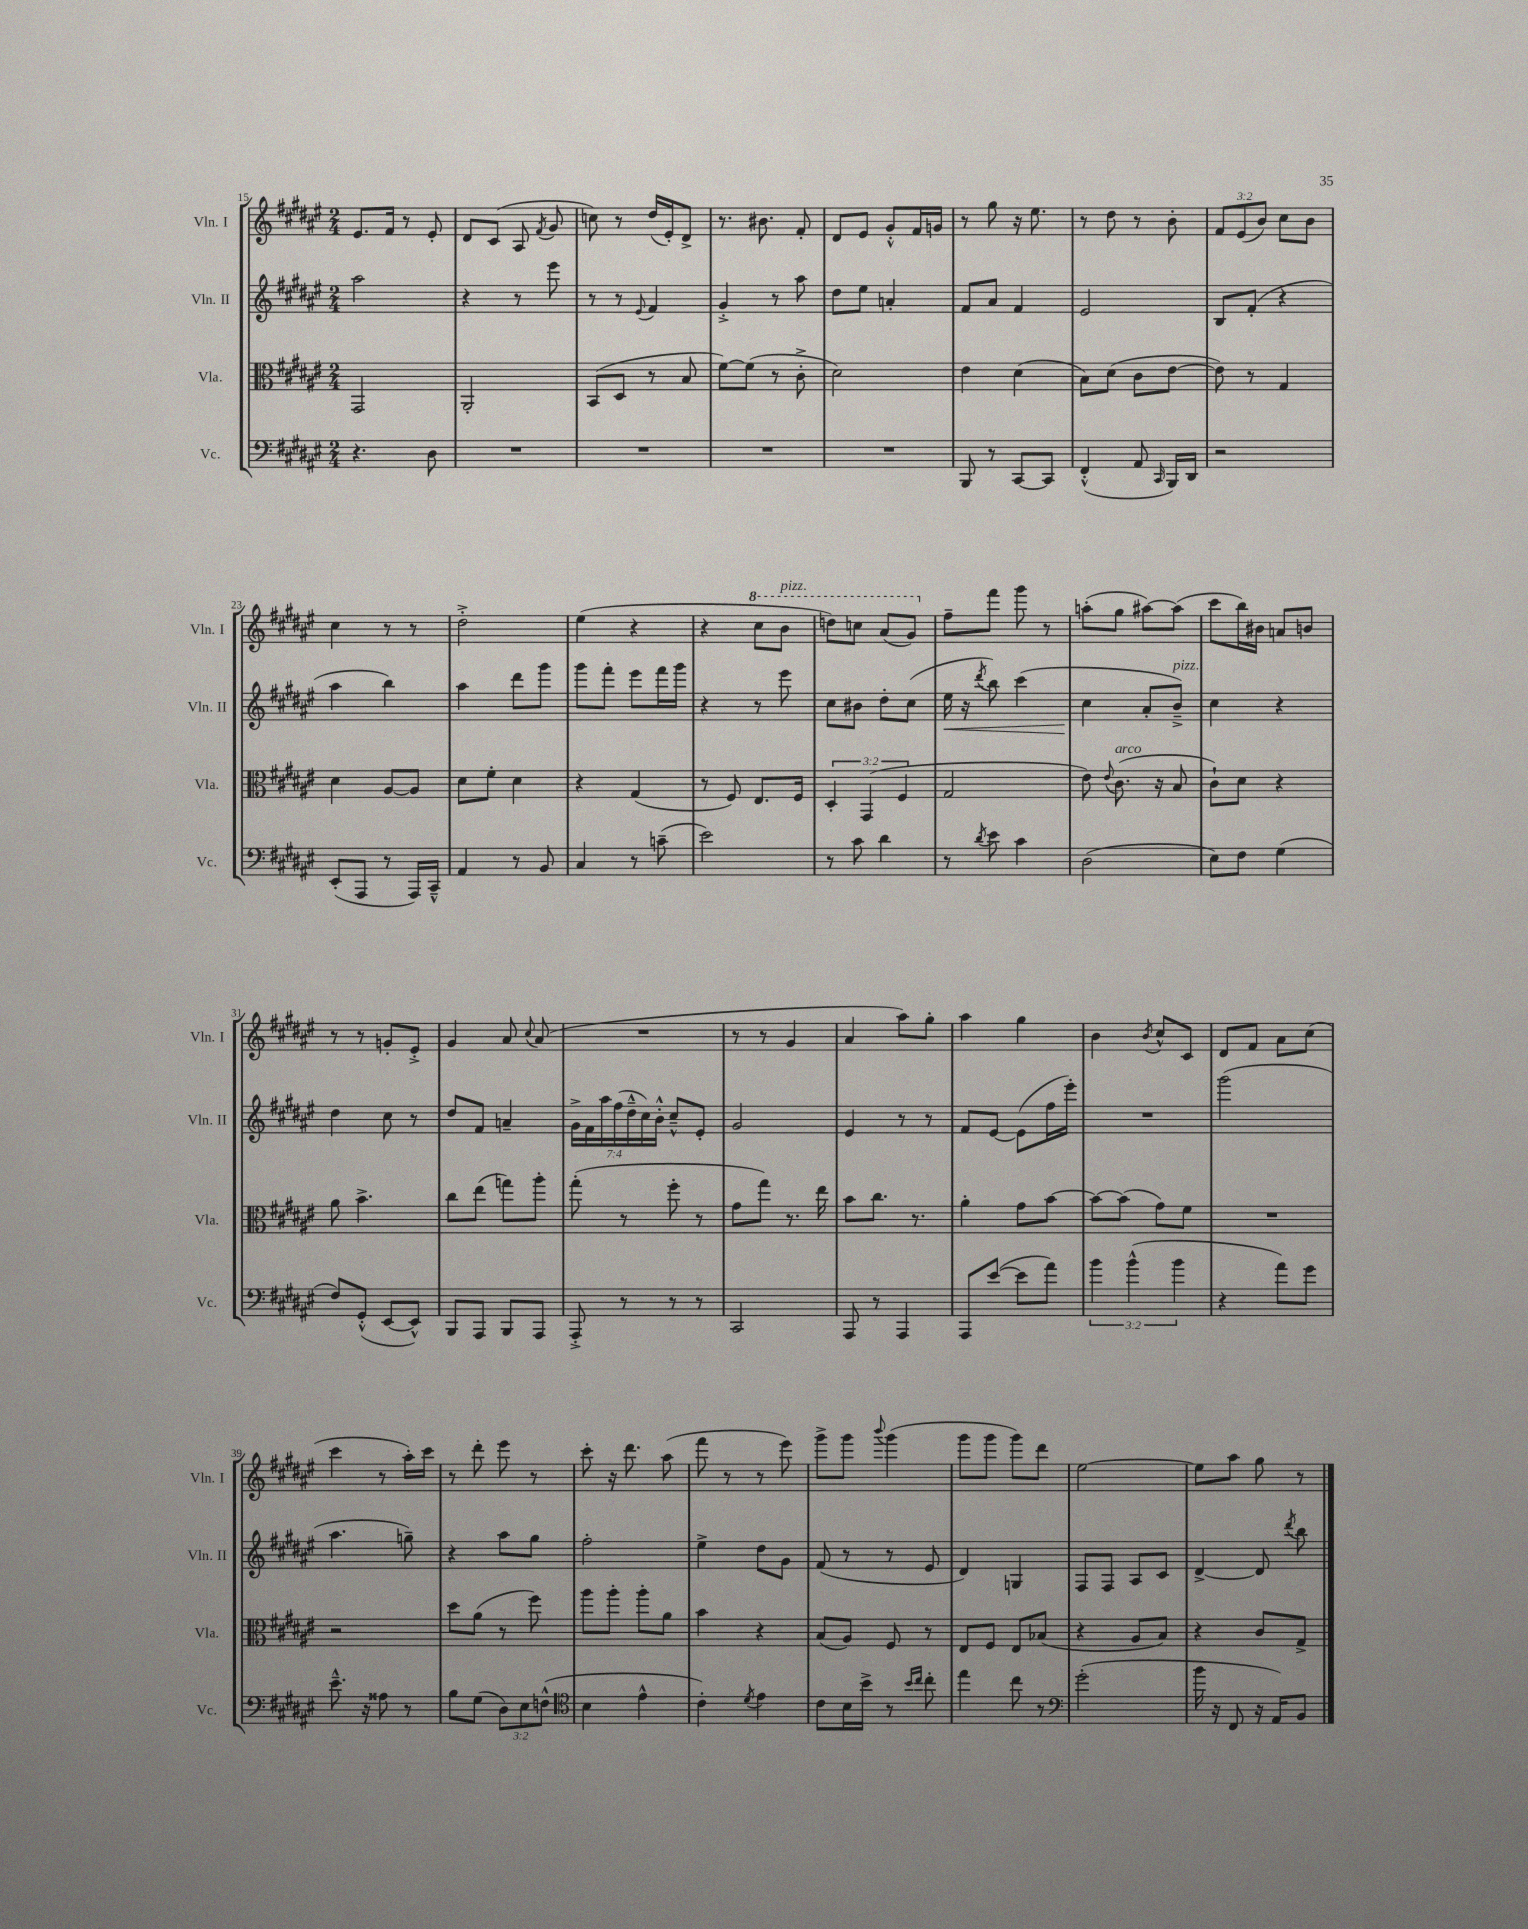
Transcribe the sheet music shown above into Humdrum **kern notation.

**kern	**kern	**kern	**kern
*staff4	*staff3	*staff2	*staff1
*clefF4	*clefC3	*clefG2	*clefG2
*k[f#c#g#d#a#e#]	*k[f#c#g#d#a#e#]	*k[f#c#g#d#a#e#]	*k[f#c#g#d#a#e#]
*M2/4	*M2/4	*M2/4	*M2/4
4.r	2GG#	2aa#	8.e#
.	.	.	16f#
.	.	.	8r
8D#	.	.	8e#'
=	=	=	=
2r	2AA#'	4r	8d#
.	.	.	(8c#
.	.	8r	8A#
.	.	.	8qf#
.	.	8eee#	8g#
=	=	=	=
2r	(8BB	8r	8cc)
.	8D#	8r	8r
.	.	8qqe#	.
.	8r	4f#	(16dd#
.	.	.	16e#')
.	8B	.	8d#^
=	=	=	=
2r	[8f#)	4g#'^	8.r
.	(8f#]	.	.
.	.	.	8.b#
.	8r	8r	.
.	8c#'^	8aa#	8f#'
=	=	=	=
2r	2d#)	8dd#	8d#
.	.	8ee#	8e#
.	.	4a'	8g#'^^
.	.	.	16f#
.	.	.	16g
=	=	=	=
8BBB	4e#	8f#	8r
8r	.	8a#	8gg#
[8CC#	(4d#	4f#	16r
.	.	.	8.ee#
8CC#]	.	.	.
=	=	=	=
(4FF#'^^	8B)	2e#	8r
.	(8d#	.	8dd#
8AA#	8c#	.	8r
16qqCC#	.	.	.
16BBB)	[8e#	.	8b'
16DD#	.	.	.
=	=	=	=
2r	8e#])	8B	12f#
.	.	.	(12e#
.	8r	(8f#'	.
.	.	.	12b)
.	4G#	4r	8cc#
.	.	.	8b
=	=	=	=
(8EE#'	4d#	4aa#	4cc#
8AAA#	.	.	.
8r	[8A#	4bb)	8r
16AAA#)	8A#]	.	8r
16CC#~^^	.	.	.
=	=	=	=
4AA#	8d#	4aa#	2dd#'^
.	8f#'	.	.
8r	4d#	8ddd#	.
8BB	.	8ggg#	.
=	=	=	=
4C#	4r	8ggg#	(4ee#
.	.	8fff#'	.
8r	(4G#	8eee#	4r
(8c~	.	16fff#	.
.	.	16ggg#	.
=	=	=	=
2e#)	8r	4r	4r
.	8F#)	.	.
.	8.E#	8r	8ccc#
.	.	8eee#	8bb
.	16F#	.	.
=	=	=	=
8r	6D#'	8cc#	8ddd)
8c#	.	8b#	8ccc
.	(6GG#	.	.
4d#	.	8dd#'	(8aa#
.	6F#	.	.
.	.	(8cc#	8gg#)
=	=	=	=
8r	2G#	16ee#	8ff#~
.	.	16r	.
8qd#	.	8qddd#	.
8e#	.	8bb)	8fff#
4c#	.	(4ccc#	8ggg#
.	.	.	8r
=	=	=	=
(2D#	8e#)	4cc#	(8aa'
.	8qqe#	.	.
.	(8.c#	.	8gg#
.	.	8a#'	[8aa#)
.	16r	.	.
.	8B	8b~^)	(8aa#]
=	=	=	=
8E#)	8c#`)	4cc#	8ccc#
8F#	8d#	.	16bb)
.	.	.	16b#
(4G#	4r	4r	8a
.	.	.	8b
=	=	=	=
8F#)	8a#	4dd#	8r
(8GG#'^^	4.b^	.	8r
[8EE#	.	8cc#	8g'
8EE#^^])	.	8r	8e#'^
=	=	=	=
8BBB	8cc#	8dd#	4g#
8AAA#	(8ee#	8f#	.
8BBB	8gg)	4a~	8a#
.	.	.	8qqcc#
8AAA#	8aa#'	.	(8a#
=	=	=	=
8AAA#'^	(8gg#'	28g#^	2r
.	.	28f#	.
.	.	28aa#	.
.	.	(28ff#	.
8r	8r	.	.
.	.	28dd#~^^	.
.	.	28cc#)	.
.	.	28b'^^	.
8r	8ff#'	8cc#~^^	.
8r	8r	8e#'	.
=	=	=	=
2CC#	8g#	2g#	8r
.	8gg#)	.	8r
.	8.r	.	4g#
.	16ee#	.	.
=	=	=	=
8AAA#	8b	4e#	4a#
8r	8.cc#	.	.
4AAA#	.	8r	8aa#)
.	8.r	.	.
.	.	8r	8gg#'
=	=	=	=
8AAA#	4a#'	8f#	4aa#
([8e#	.	[8e#	.
8e#]	8g#	(8e#]	4gg#
8a#)	[8b	16ff#	.
.	.	16eee#')	.
=	=	=	=
6b	8b_	2r	4b
.	(8b]	.	.
(6b^^	.	.	.
.	.	.	8qb
.	8g#)	.	8cc#^^
6b	.	.	.
.	8f#	.	8c#
=	=	=	=
4r	2r	(2ggg#	8d#
.	.	.	8f#
8a#)	.	.	8a#
8g#	.	.	(8cc#
=	=	=	=
8.e#~^^	2r	4.aa#	4ccc#
16r	.	.	.
8A##	.	.	8r
8r	.	8gg~)	16aa#')
.	.	.	16ccc#
=	=	=	=
8B	8dd#	4r	8r
(8G#	(8a#	.	8ddd#'
12D#)	8r	8aa#	8eee#
12E#	.	.	.
.	8ff#)	8gg#	8r
(12F^^	.	.	.
=	=	=	=
*clefC4	*	*	*
4B	8aa#	2ff#'	8ccc#'
.	8aa#'	.	16r
.	.	.	8.ddd#
4e#^^	8aa#'	.	.
.	8a#	.	(8aa#
=	=	=	=
4c#')	4b	4ee#^	8fff#
.	.	.	8r
8qd#	.	.	.
4e#	4r	8dd#	8r
.	.	8g#	8eee#)
=	=	=	=
8c#	(8B	(8f#	8ggg#^
16B	8A#)	8r	8ggg#
16b^	.	.	.
.	.	.	8qqbbb
8r	8F#	8r	(4ggg#
16qqb	.	.	.
16qqcc#	.	.	.
8cc#'	8r	8e#	.
=	=	=	=
4ee#	8E#	4d#)	8ggg#
.	8F#	.	8ggg#
8cc#	8E#	4G	8ggg#)
8r	(8B-	.	8ddd#
=	=	=	=
*clefF4	*	*	*
(2g#'	4r	8F#	[2ee#
.	.	8F#	.
.	8A#	8A#	.
.	8B)	8c#	.
=	=	=	=
16b	4r	[4d#^	8ee#]
16r	.	.	.
8FF#	.	.	8aa#
16r	8c#	8d#]	8gg#
16AA#)	.	.	.
.	.	8qddd#	.
8BB	8G#^	8bb	8r
==	==	==	==
*-	*-	*-	*-
